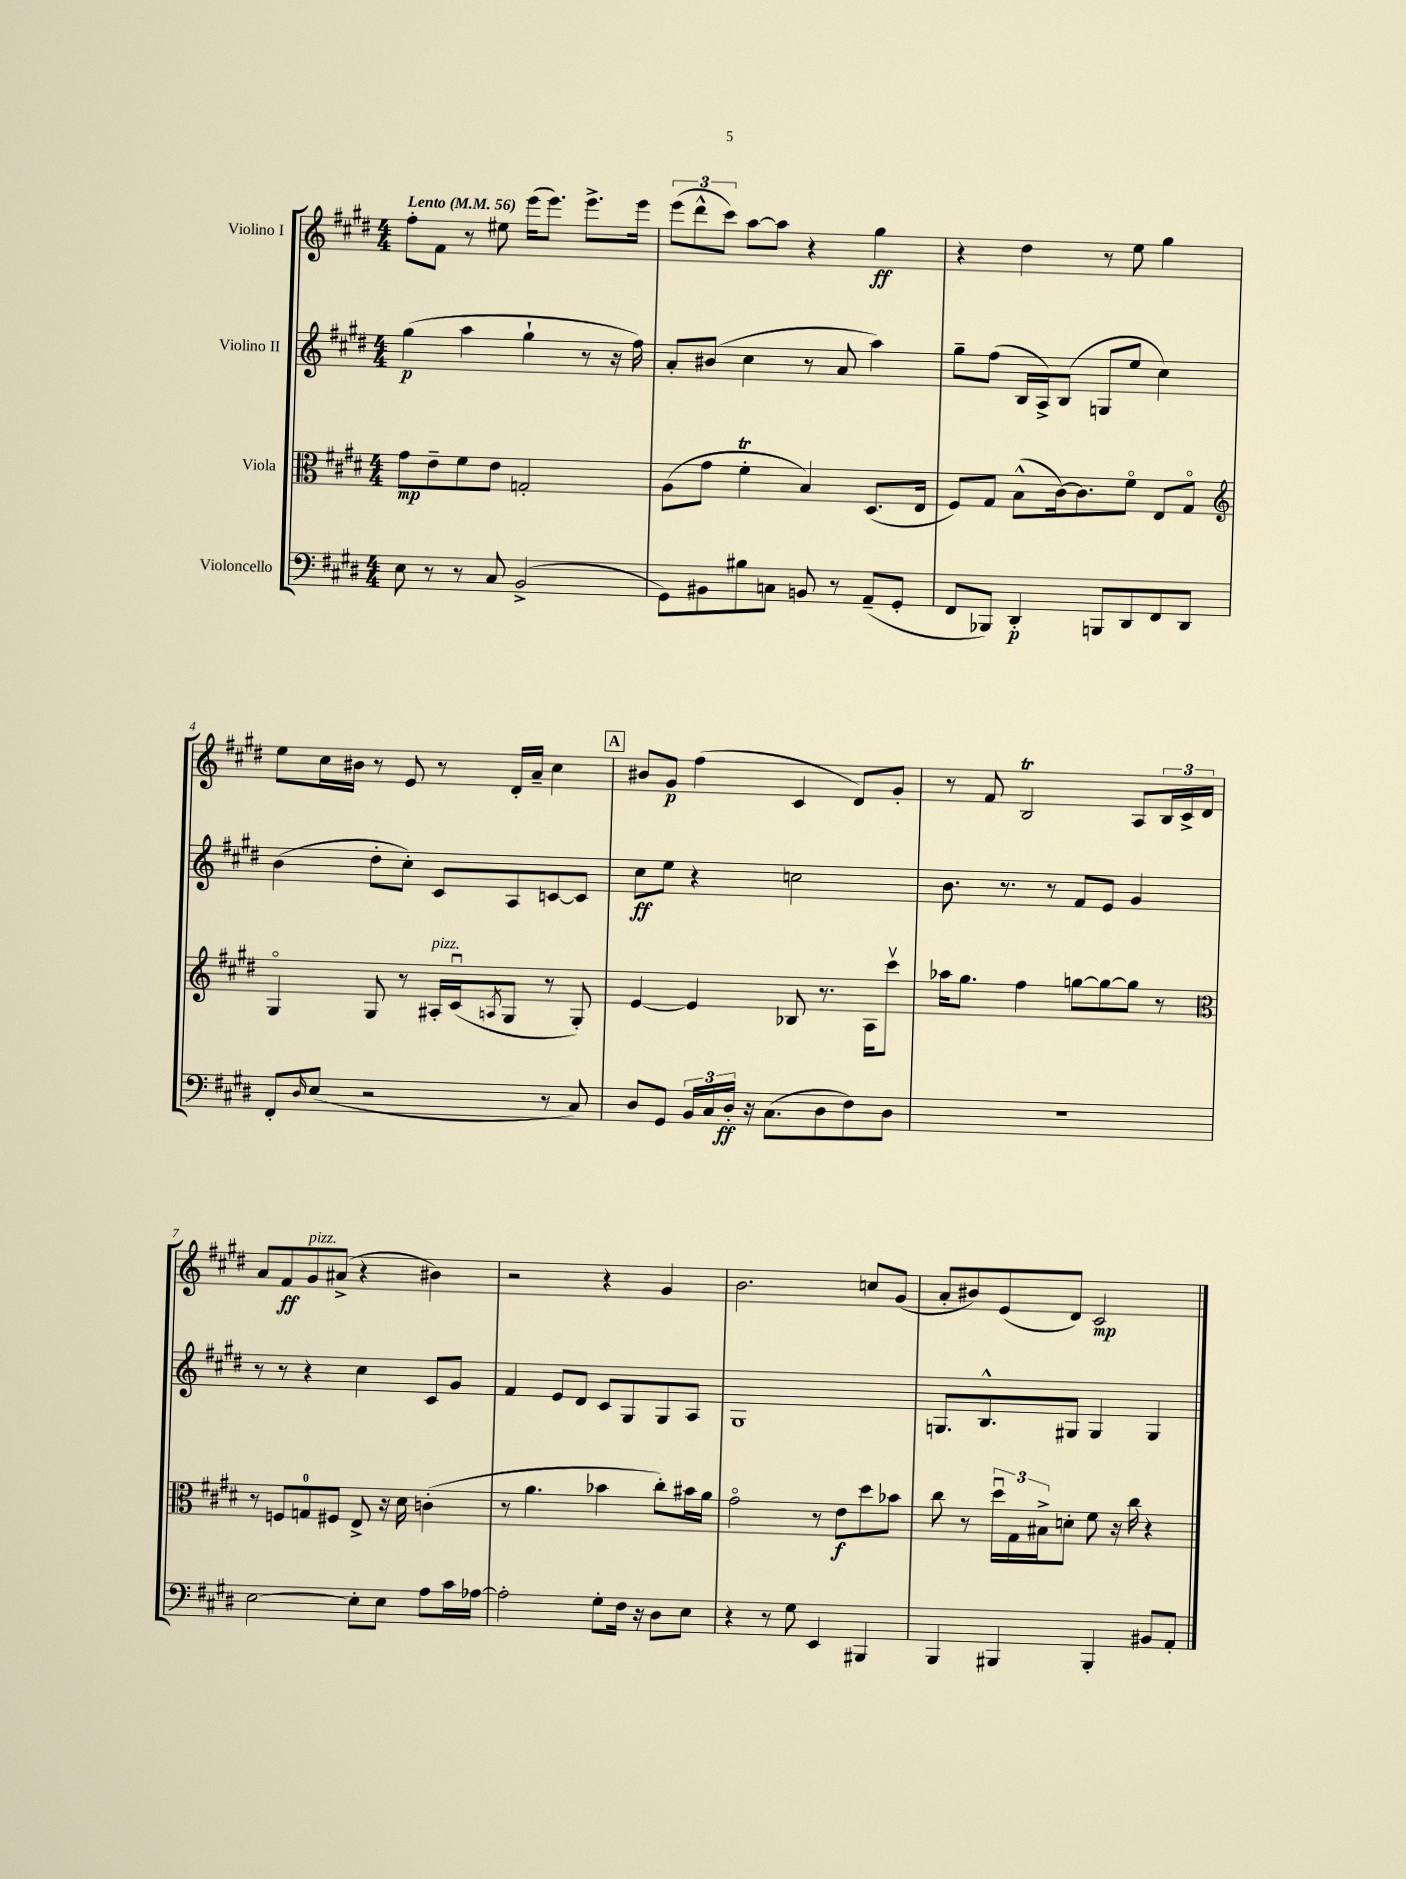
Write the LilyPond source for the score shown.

<<
\new StaffGroup <<
\new Staff = "s0" \with { instrumentName = "Violino I" } {
    \clef treble \key e \major \numericTimeSignature \time 4/4 \tempo "Lento" 4 = 56
    fis''8-. fis'8 r8 eis''8 e'''16( e'''8.) e'''8.-> e'''16 |
    \tuplet 3/2 { e'''8( dis'''8-^ cis'''8) } a''8~ a''8 r4 gis''4\ff |
    r4 dis''4 r8 e''8 gis''4 |
    e''8 cis''16 bis'16 r8 e'8 r8 dis'16-. a'16-- cis''4 |
    \mark \markup { \box "A" } bis'8 gis'8\p fis''4( cis'4 dis'8) gis'8-. |
    r8 fis'8 b2\trill a8 \tuplet 3/2 { b16 cis'16-> dis'16 } |
    a'8 fis'8\ff gis'8^\markup { \italic "pizz." } ais'8->( r4 bis'4) |
    r2 r4 gis'4 |
    b'2. c''8 gis'8( |
    a'8-. bis'8) e'8( dis'8) cis'2\mp \bar "|." |
}
\new Staff = "s1" \with { instrumentName = "Violino II" } {
    \clef treble \key e \major \numericTimeSignature \time 4/4
    gis''4\p( a''4 gis''4-! r8 r16 fis''16) |
    a'8-. bis'8( cis''4 r8 a'8 a''4) |
    gis''8-- fis''8( b16 a16->) b8( g8 e''8 cis''4) |
    b'4( dis''8-. cis''8-.) cis'8 a8 c'8~ c'8 |
    \mark \markup { \box "A" } cis''8\ff e''8 r4 c''2 |
    b'8. r8. r8 fis'8 e'8 gis'4 |
    r8 r8 r4 cis''4 cis'8 gis'8 |
    fis'4 e'8 dis'8 cis'8 gis8 gis8 a8 |
    gis1 |
    g8. b8.-^ gis8 gis4 gis4 \bar "|." |
}
\new Staff = "s2" \with { instrumentName = "Viola" } {
    \clef alto \key e \major \numericTimeSignature \time 4/4
    gis'8\mp e'8-- fis'8 e'8 g2-. |
    a8( gis'8 fis'4-.\trill b4) dis8.( e16 |
    fis8) gis8 b8-^( cis'16~) cis'8. fis'8\flageolet e8 gis8\flageolet |
    \clef treble gis4\flageolet gis8 r8 ais16-.^\markup { \italic "pizz." } cis'16\downbow( \acciaccatura { a8 } gis8 r8 gis8-.) |
    \mark \markup { \box "A" } e'4~ e'4 bes8 r8. a16 cis'''8\upbow |
    aes''16 gis''8. fis''4 g''8~ g''8~ g''8 r8 |
    \clef alto r8 f8 g8-0 fis8 e8-> r16 dis'16 c'4-.( |
    r8 a'4. bes'4 cis''8-.) bis'16 a'16 |
    gis'2\flageolet r8 e'8\f dis''8 bes'8 |
    cis''8 r8 \tuplet 3/2 { dis''16\downbow gis16 bis16-> } d'8-. fis'8 r16 cis''16 r4 \bar "|." |
}
\new Staff = "s3" \with { instrumentName = "Violoncello" } {
    \clef bass \key e \major \numericTimeSignature \time 4/4
    e8 r8 r8 cis8 b,2->( |
    gis,8) bis,8 bis8 c8 b,8 r8 a,8--( gis,8-. |
    fis,8 bes,,8) dis,4-.\p b,,8 dis,8 fis,8 dis,8 |
    fis,8-. \grace { dis16 } e8( r2 r8 cis8) |
    \mark \markup { \box "A" } dis8 gis,8 \tuplet 3/2 { b,16 cis16 dis16-.\ff } r16 cis8.( dis8 fis8) dis8 |
    r1 |
    e2~ e8-. e8 a8 cis'16 aes16~ |
    aes2-. gis8-. fis16 r16 dis8 e8 |
    r4 r8 gis8 e,4 bis,,4 |
    b,,4 bis,,4 bis,,4-. bis,8 a,8-. \bar "|." |
}
>>
>>
